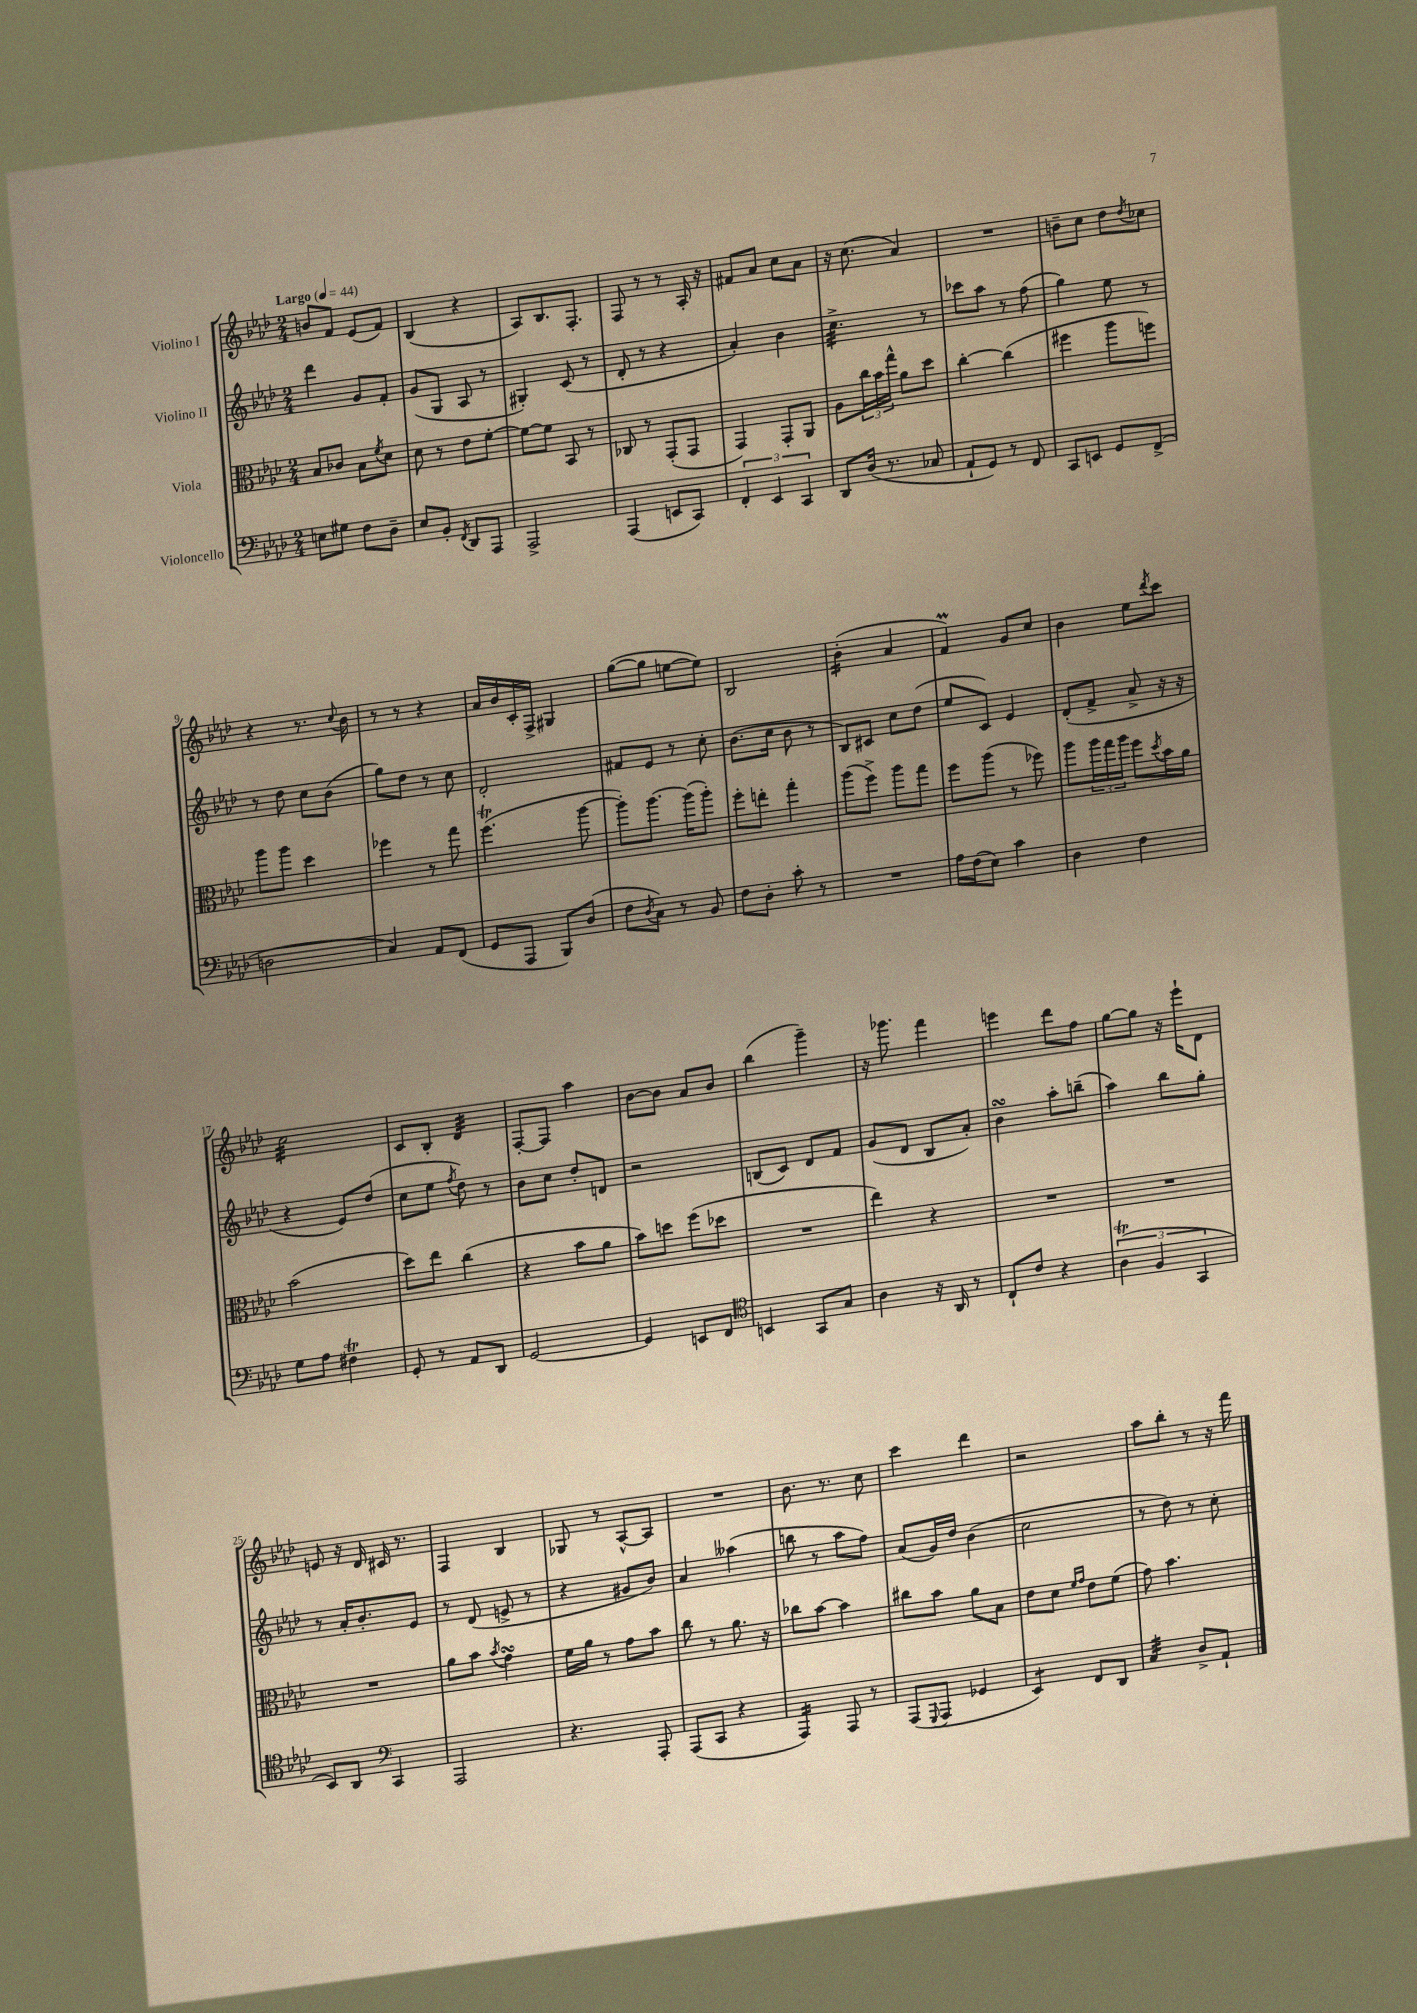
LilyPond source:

<<
\new StaffGroup <<
\new Staff = "s0" \with { instrumentName = "Violino I" } {
    \clef treble \key aes \major \numericTimeSignature \time 2/4 \tempo "Largo" 4 = 44
    b'8 f'8 ees'8( f'8) |
    bes4( r4 |
    aes8) bes8. f8.-. |
    f8 r8 r8 aes16-. r16 |
    fis'8 aes'8 c''8 aes'8 |
    r16 c''8.( aes'4) |
    R2 |
    b'8-- c''8 des''8 \acciaccatura { des''8 } ces''8 |
    r4 r8. \appoggiatura { c''8 } bes'16 |
    r8 r8 r4 |
    aes'16 bes'16 c'16-. f16-> gis4 |
    g''8~( g''8 e''8~ e''8) |
    bes2 |
    bes'4:16-.( aes'4 |
    f'4\prall) g'8 c''8 |
    bes'4 ees''8 \acciaccatura { des'''8 } c'''8 |
    c''2:32 |
    c'8 bes8-. des'4:32 |
    f8~-. f8 aes''4 |
    bes'8~ bes'8 aes'8 bes'8 |
    bes''4( g'''4--) |
    r16 ges'''8. f'''4 |
    e'''4 des'''8 f''8 |
    g''8~ g''8 r16 ees'''16-! des'8 |
    e'8 r16 des'16 cis'16 r8. |
    f4 bes4 |
    ges8 r8 aes8~-^ aes8 |
    R2 |
    bes'8. r8. c''8 |
    c'''4 des'''4 |
    r2 |
    aes''8 bes''8-. r8 r16 f'''16 \bar "|." |
}
\new Staff = "s1" \with { instrumentName = "Violino II" } {
    \clef treble \key aes \major \numericTimeSignature \time 2/4
    des'''4 g'8 f'8-. |
    g'8( g8 aes8 r8 |
    gis4-.) c'8( r8 |
    des'8-. r8 r4 |
    aes'4-.) bes'4 |
    c''4.:32-> r8 |
    ces'''8 aes''8 r8 f''8( |
    g''4) ees''8 r8 |
    r8 des''8 c''8 bes'8( |
    g''8) des''8 r8 c''8 |
    des'2-. |
    fis'8 ees'8 r8 c''8-. |
    bes'8.( c''16 bes'8 r8 |
    bes8) cis'8 c''8 des''8( |
    ees''8 c'8) ees'4 |
    des'8-.( f'8-> aes'8-> r16 r16 |
    r4 ees'8) des''8( |
    c''8 ees''8 \acciaccatura { f''8 } des''8) r8 |
    bes'8 c''8 des''8-. d'8 |
    r2 |
    b8( c'8) des'8 f'8 |
    g'8( des'8 bes8 aes'8-.) |
    bes'4\turn aes''8-. b''8--( |
    aes''4) bes''8 g''8-. |
    r8 aes'16-. bes'8.-. ees'8 |
    r8 des'8( e'8-> r8 |
    r4 gis'8 bes'8) |
    aes'4 aeses''4( |
    b''8 r8 aes''8 f''8) |
    aes'8( g'16) des''16 bes'4( |
    c''2 |
    r8 des''8) r8 c''8-. \bar "|." |
}
\new Staff = "s2" \with { instrumentName = "Viola" } {
    \clef alto \key aes \major \numericTimeSignature \time 2/4
    bes8 ces'8 bes8 \acciaccatura { f'8 } des'8 |
    des'8 r8 ees'8 f'8~-. |
    f'8~ f'8 bes,8 r8 |
    ces8 r8 g,8-.( g,8 |
    g,4) g,8-. aes,8 |
    aes8 \tuplet 3/2 { c''16 bes'16 g''16-^ } aes'8 des''8 |
    c''4~-. c''4( |
    fis''4 aes''8 f''8) |
    aes''8 aes''8 des''4 |
    fes''4 r8 g''8 |
    f''4.\trill( aes''8~ |
    aes''8-.) aes''8.~ aes''16( aes''8-.) |
    f''8-. e''8-. g''4-. |
    aes''8( f''8->) aes''8 g''8 |
    f''8 aes''8( r8 fes''8) |
    aes''8 \tuplet 3/2 { aes''16 g''16 aes''16 } f''8 \acciaccatura { des''8 } bes'16 aes'16 |
    bes'2( |
    des''8) ees''8 c''4( |
    r4 bes'8 aes'8 |
    bes'8) d''8 f''8( des''8 |
    R2 |
    ees''4) r4 |
    R2 |
    R2 |
    R2 |
    aes'8 bes'8 \acciaccatura { bes'8 } g'4\turn |
    f'16 aes'16 r8 g'8 bes'8 |
    c''8 r8 aes'8. r16 |
    ces''8 bes'8~ bes'4 |
    cis''8 bes'8 aes'8 bes8 |
    ees'8 des'8 \grace { f'16 g'16 } ees'8 f'8( |
    g'8) bes'4. \bar "|." |
}
\new Staff = "s3" \with { instrumentName = "Violoncello" } {
    \clef bass \key aes \major \numericTimeSignature \time 2/4
    e8 gis8 f8 des8-- |
    ees8 bes,8-. \acciaccatura { f,8 } des,8 aes,,8 |
    aes,,2-> |
    aes,,4( e,8 c,8) |
    \tuplet 3/2 { f,4-. ees,4 c,4 } |
    des,8 des16( r8. ces8 |
    aes,8-! g,8) r8 f,8 |
    c,8 e,8 g,8 f,8->( |
    d2 |
    c4) aes,8 f,8( |
    g,8 aes,,8 bes,,8) des8( |
    f8 \acciaccatura { des8 } c8) r8 bes,8 |
    f8 des8-. c'8-. r8 |
    R2 |
    aes16 f16( ees8) c'4 |
    des4 f4 |
    g8 aes8 fis4\trill |
    g,8-. r8 aes,8 des,8 |
    g,2~ |
    g,4 e,8 f,8 |
    \clef tenor b,4 g,8 g8 |
    aes4 r16 aes,16 r8 |
    c8-! c'8 r4 |
    \tuplet 3/2 { aes4\trill( f4 g,4 } |
    bes,8) aes,8 \clef bass c,4 |
    aes,,2 |
    r4. aes,,8-. |
    aes,,8( c,8 r4 |
    aes,,4:16) aes,,8 r8 |
    aes,,8( \appoggiatura { g,,8 } aes,,8 ges,4 |
    ees,4:8) f,8 des,8 |
    c4:32 des8-> aes,8-! \bar "|." |
}
>>
>>
